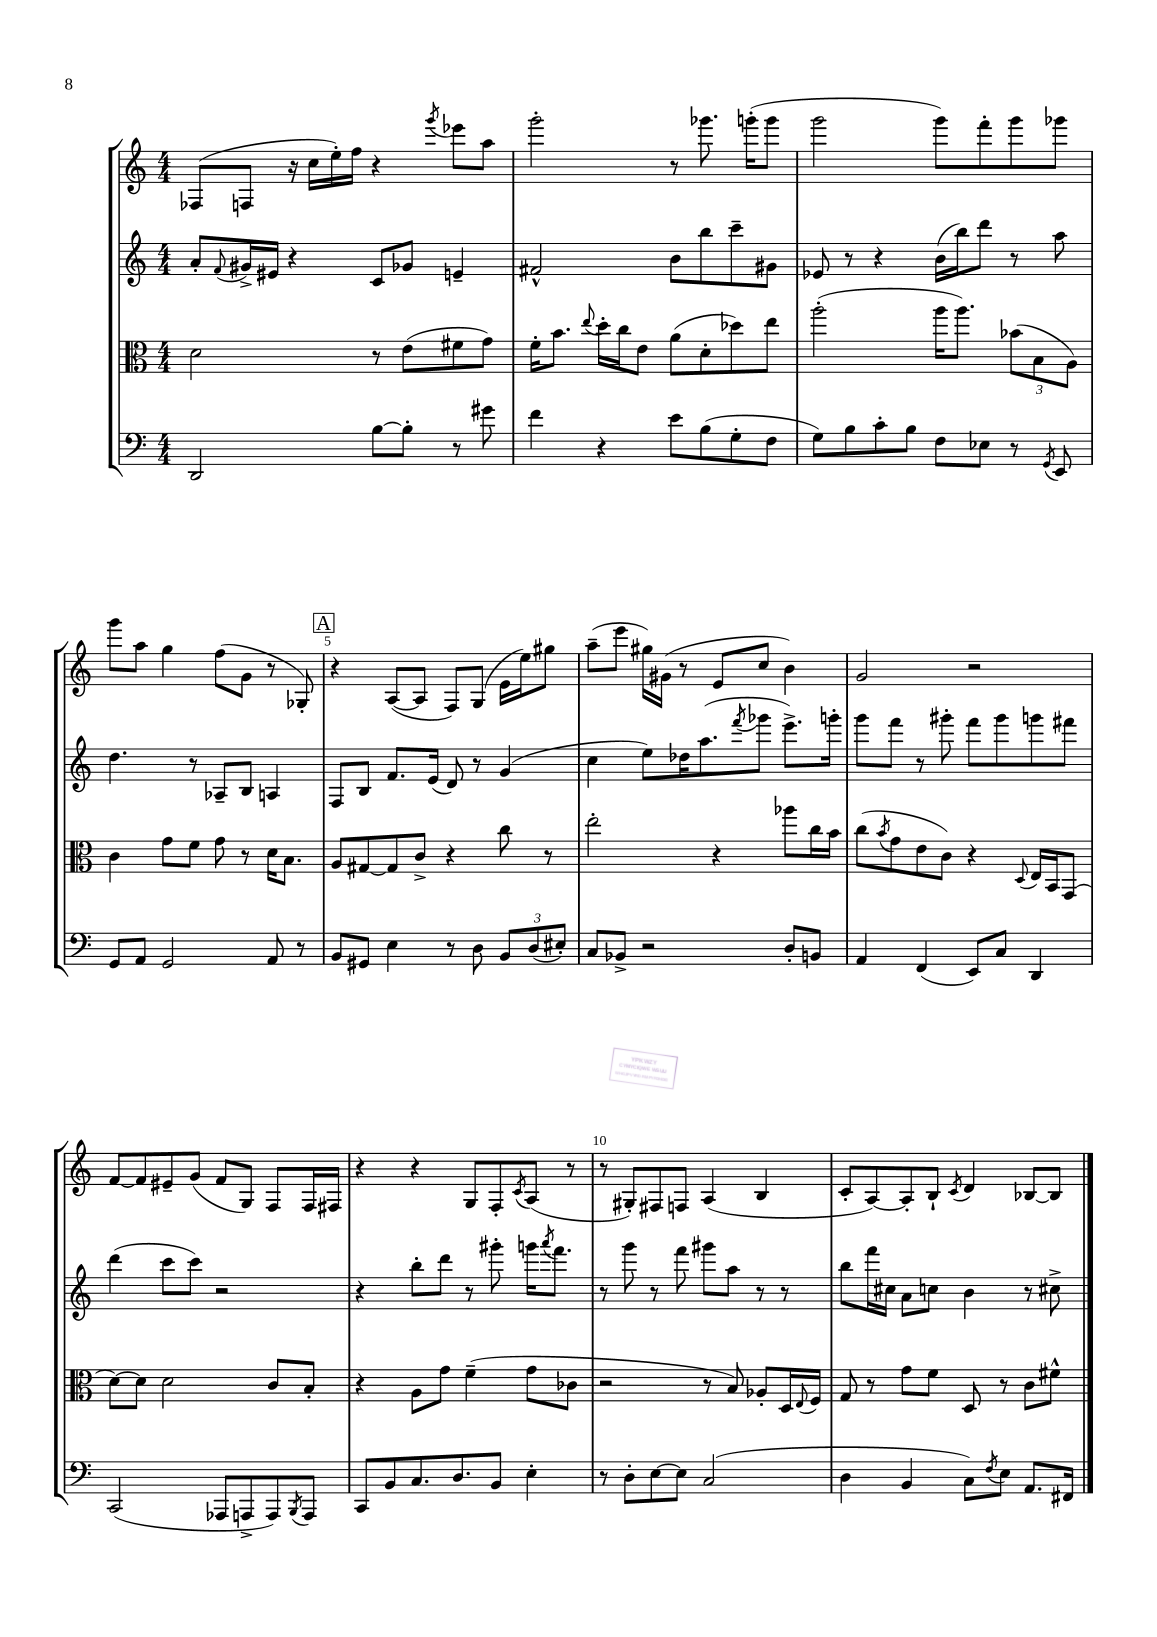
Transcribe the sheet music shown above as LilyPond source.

<<
\new StaffGroup <<
\new Staff = "s0" {
    \clef treble \key c \major \numericTimeSignature \time 4/4
    fes8( f8 r16 c''16 e''16-.) f''16 r4 \acciaccatura { g'''8 } ees'''8 a''8 |
    g'''2-. r8 ges'''8. g'''16-.( g'''8 |
    g'''2 g'''8) f'''8-. g'''8 ges'''8 |
    g'''8 a''8 g''4 f''8( g'8 r8 ges8-.) |
    \mark \markup { \box "A" } r4 a8~( a8 f8) g8( e'16 e''16) gis''8 |
    a''8--( e'''8 gis''16) gis'16( r8 e'8 c''8 b'4) |
    g'2 r2 |
    f'8~ f'8 eis'8-- g'8( f'8 g8) f8 f16 fis16 |
    r4 r4 g8 f8-. \acciaccatura { c'8 } a8( r8 |
    r8 gis8-.) fis8 f8 a4( b4 |
    c'8-. a8~) a8-. b8-! \acciaccatura { c'8 } d'4 bes8~ bes8 \bar "|." |
}
\new Staff = "s1" {
    \clef treble \key c \major \numericTimeSignature \time 4/4
    a'8-. \appoggiatura { f'8 } gis'16-> eis'16 r4 c'8 ges'8 e'4-- |
    fis'2-^ b'8 b''8 c'''8-- gis'8 |
    ees'8 r8 r4 b'16( b''16) d'''8 r8 a''8 |
    d''4. r8 aes8-- b8 a4 |
    \mark \markup { \box "A" } f8 b8 f'8. e'16( d'8) r8 g'4( |
    c''4 e''8) des''16 a''8.( \acciaccatura { f'''8 } ges'''8 e'''8.->) g'''16-. |
    g'''8 f'''8 r8 gis'''8-. f'''8 gis'''8 g'''8 fis'''8 |
    d'''4( c'''8 c'''8) r2 |
    r4 b''8-. d'''8 r8 gis'''8-. g'''16 \acciaccatura { a'''8 } f'''8. |
    r8 g'''8 r8 f'''8 gis'''8 a''8 r8 r8 |
    b''8 f'''16 cis''16 a'8 c''8 b'4 r8 cis''8-> \bar "|." |
}
\new Staff = "s2" {
    \clef alto \key c \major \numericTimeSignature \time 4/4
    d'2 r8 e'8( fis'8 g'8) |
    f'16-. b'8. \appoggiatura { e''8 } d''16-. c''16 e'8 a'8( d'8-. des''8) e''8 |
    a''2-.( a''16 a''8.) \tuplet 3/2 { bes'8( b8 a8) } |
    c'4 g'8 f'8 g'8 r8 d'16 b8. |
    \mark \markup { \box "A" } a8 gis8~ gis8 c'8-> r4 c''8 r8 |
    e''2-. r4 aes''8 c''16 b'16 |
    c''8( \acciaccatura { b'8 } g'8 e'8 c'8) r4 \appoggiatura { d8 } e16 b,16 g,8( |
    d'8~) d'8 d'2 c'8 b8-. |
    r4 a8 g'8 f'4--( g'8 ces'8 |
    r2 r8 b8) aes8-. d16 \appoggiatura { e8 } f16 |
    g8 r8 g'8 f'8 d8 r8 c'8 fis'8-^ \bar "|." |
}
\new Staff = "s3" {
    \clef bass \key c \major \numericTimeSignature \time 4/4
    d,2 b8~ b8-. r8 gis'8 |
    f'4 r4 e'8 b8( g8-. f8 |
    g8) b8 c'8-. b8 f8 ees8 r8 \acciaccatura { g,8 } e,8 |
    g,8 a,8 g,2 a,8 r8 |
    \mark \markup { \box "A" } b,8 gis,8 e4 r8 d8 \tuplet 3/2 { b,8 d8( eis8-.) } |
    c8 bes,8-> r2 d8-. b,8 |
    a,4 f,4( e,8) c8 d,4 |
    c,2( aes,,8 a,,8-> a,,8) \acciaccatura { b,,8 } a,,8 |
    c,8 b,8 c8. d8. b,8 e4-. |
    r8 d8-. e8~ e8 c2( |
    d4 b,4 c8) \acciaccatura { f8 } e8 a,8. fis,16 \bar "|." |
}
>>
>>
\layout { \context { \Score \override BarNumber.break-visibility = ##(#f #t #t) barNumberVisibility = #(every-nth-bar-number-visible 5) } }
